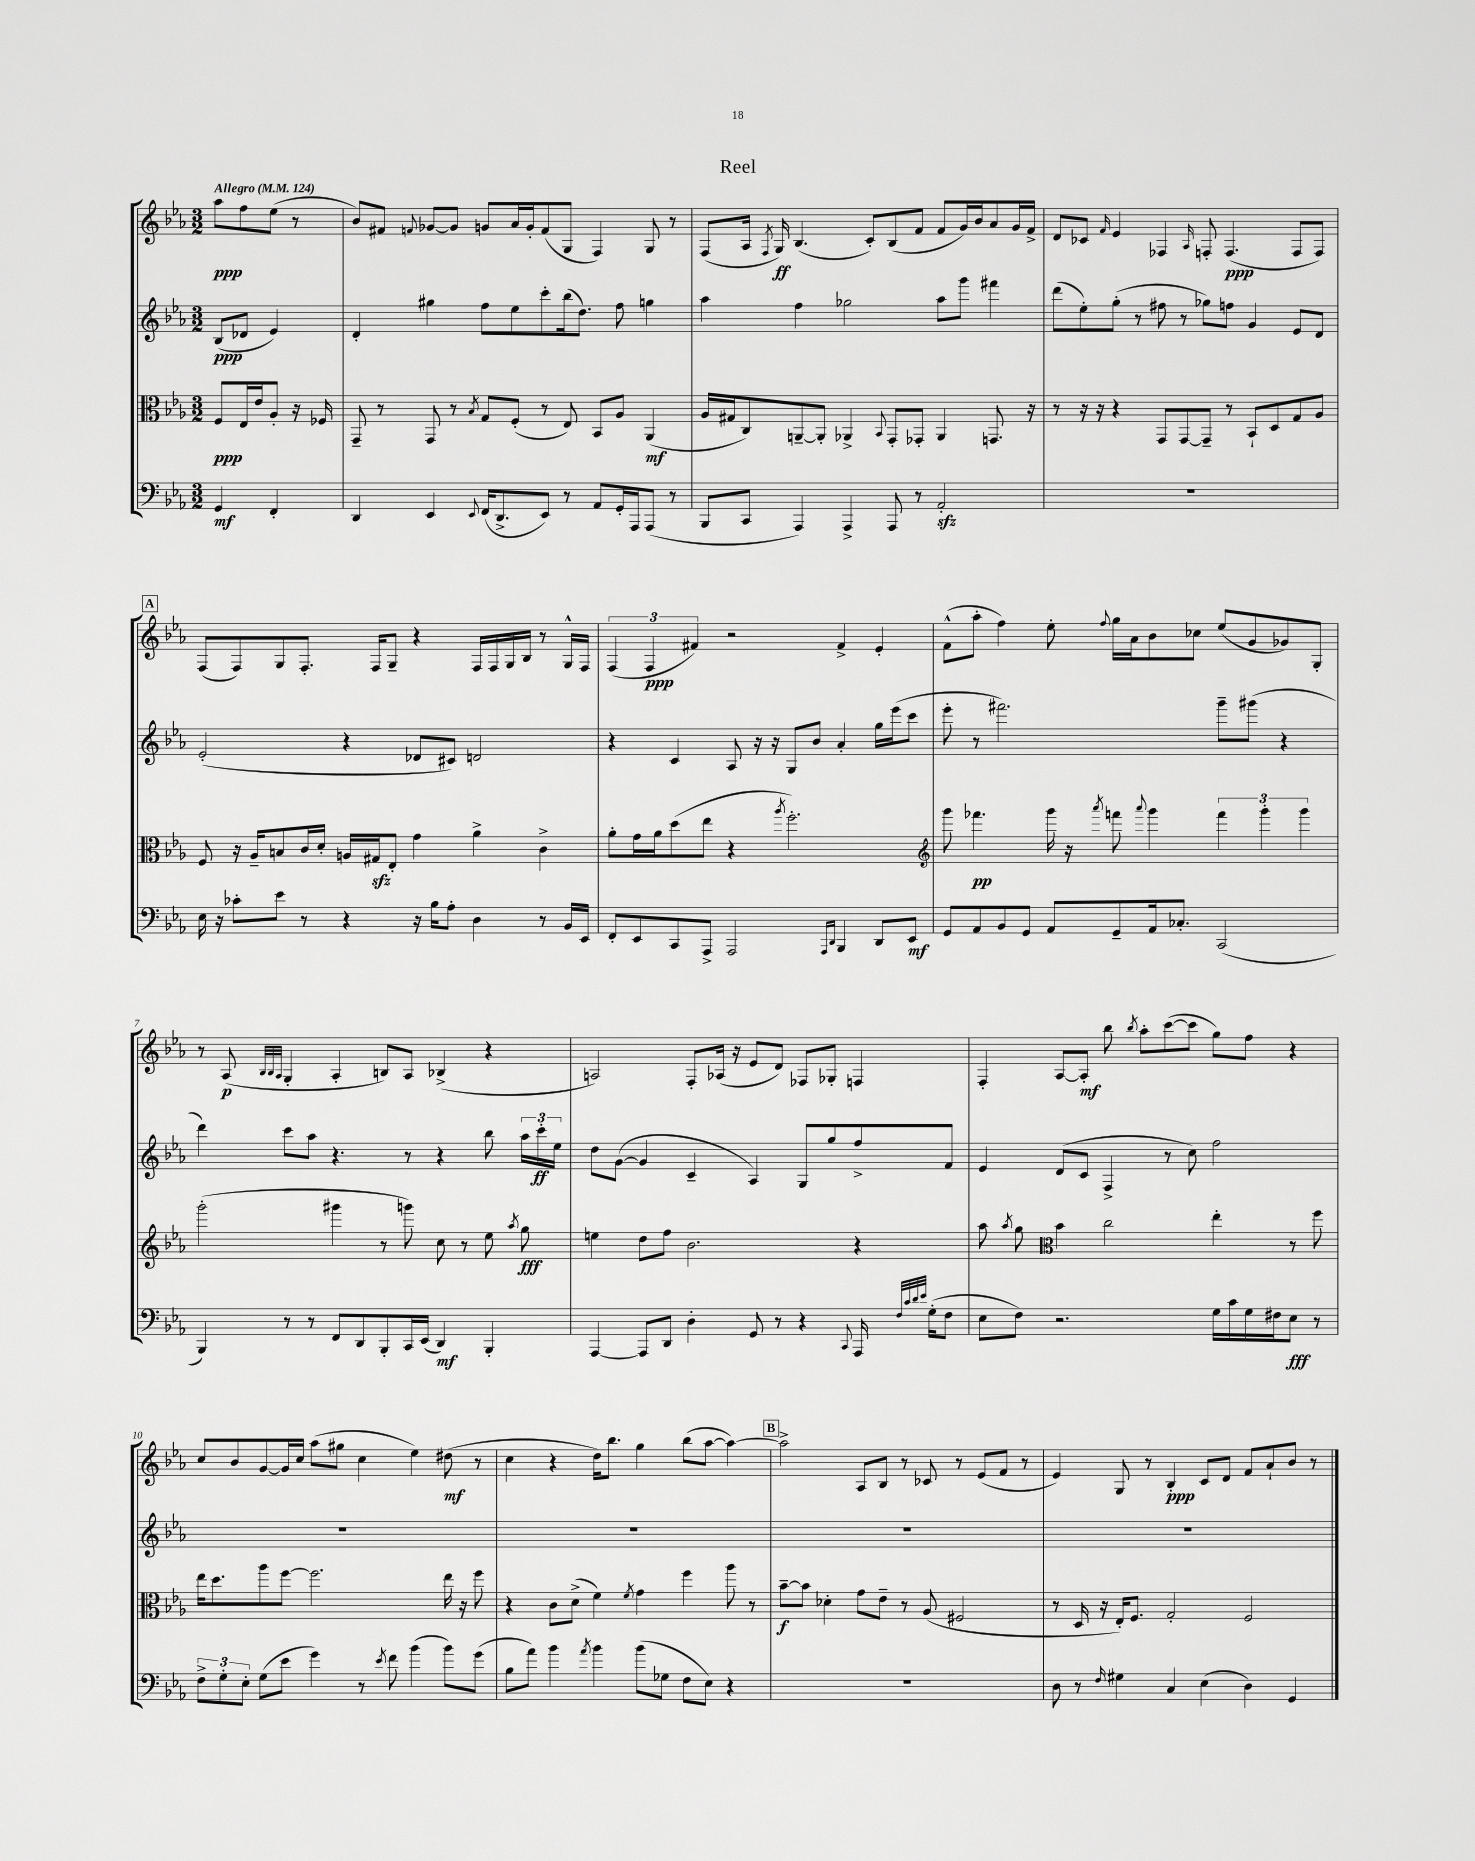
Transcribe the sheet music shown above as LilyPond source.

\header { title = "Reel" }
<<
\new StaffGroup <<
\new Staff = "s0" {
    \clef treble \key ees \major \numericTimeSignature \time 3/2 \partial 2 \tempo "Allegro" 4 = 124
    \autoBeamOff aes''8[\ppp f''8 ees''8]( r8 |
    bes'8[) fis'8] \appoggiatura { f'8 } ges'8[~ ges'8] g'8[ aes'16 g'16-. f'8( g8] f4) g8 r8 |
    f8[( aes16] \acciaccatura { f8 } g16\ff) bes4.( c'8[-.) bes8( f'8] f'8[ g'16) bes'16 aes'8 g'16 f'16]-> |
    d'8[ ces'8] \grace { f'16 } ees'4 fes4 \grace { aes16 } f8-. f4.\ppp( f8[ f8]) |
    \mark \markup { \box "A" } f8[( f8) g8 f8.]-. f16[ g8]-- r4 f16[ f16 g16 bes16] r8 g16[-^ f16] |
    \tuplet 3/2 { f4( f4\ppp fis'4) } r2 fis'4-> ees'4-. |
    f'8[-^( aes''8]-. f''4) ees''8-. \appoggiatura { f''8 } g''16[ aes'16 bes'8 ces''8] ees''8[( g'8 ges'8) g8]-. |
    r8 aes8\p( \grace { bes32[ bes32 aes32] } g4-. aes4-. b8[) aes8] bes4->( r4 |
    a2) f8[-. aes16]( r16 ees'8[ d'8]) fes8[ ges8]-. f4 |
    f4-. aes8[~ aes8]-.\mf bes''8 \acciaccatura { bes''8 } aes''8[-. c'''8~( c'''8] g''8[) f''8] r4 |
    c''8[ bes'8 g'8~ g'16 c''16] aes''8[( gis''8] c''4 ees''4) dis''8\mf( r8 |
    c''4 r4 d''16[) bes''8.] g''4 bes''8[( aes''8]~ aes''4~) |
    \mark \markup { \box "B" } aes''2-> aes8[ bes8] r8 ces'8 r8 ees'8[( f'8] r8 |
    ees'4) g8 r8 bes4-.\ppp c'8[ d'8] f'8[ aes'8-! bes'8] r8 \bar "|." |
}
\new Staff = "s1" {
    \clef treble \key ees \major \numericTimeSignature \time 3/2 \partial 2
    \autoBeamOff bes8[\ppp( des'8] ees'4) |
    d'4-. gis''4 f''8[ ees''8 c'''8-. bes''16( d''8.]) f''8 g''4 |
    aes''4 f''4 ges''2 aes''8[ g'''8] fis'''4 |
    d'''8[( ees''8-.) g''8]-.( r8 fis''8 r8 ges''8[) f''8] g'4 ees'8[ d'8] |
    \mark \markup { \box "A" } ees'2-.( r4 des'8[ cis'8]) d'2 |
    r4 c'4 aes8 r16 r16 g8[ bes'8] aes'4-. g''16[ ees'''16( c'''8] |
    ees'''8-. r8 fis'''2.) g'''8[-- gis'''8]( r4 |
    d'''4) c'''8[ aes''8] r4. r8 r4 bes''8 \tuplet 3/2 { aes''16[ c'''16-.\ff ees''16] } |
    d''8[ g'8]~( g'4 c'4-- aes4) g8[ g''8 f''8-> f'8] |
    ees'4 d'8[( c'8] f4-> r8 c''8) f''2 |
    R1. |
    R1. |
    \mark \markup { \box "B" } R1. |
    R1. \bar "|." |
}
\new Staff = "s2" {
    \clef alto \key ees \major \numericTimeSignature \time 3/2 \partial 2
    \autoBeamOff f8[\ppp ees16 ees'16 aes8]-. r16 fes16 |
    g,8-- r8 g,8 r8 \acciaccatura { bes8 } g8[ f8]-.( r8 ees8) bes,8[ aes8] aes,4\mf( |
    aes16[ gis16 c8) a,8~-- a,8]-. aes,4-> \appoggiatura { bes,8 } g,8[-. ges,8]-. aes,4 g,8. r16 |
    r8 r16 r16 r4 g,8[ g,8~ g,8]-- r8 bes,8[-! d8 g8 aes8] |
    \mark \markup { \box "A" } f8 r16 aes16[-- b8 c'16 d'16]-. a16[ gis16\sfz ees8]-. g'4 aes'4-> c'4-> |
    aes'8[-. g'16 aes'16 d''8( ees''8] r4 \acciaccatura { aes''8 } f''2.-.) |
    \clef treble g'''8 fes'''4.\pp g'''16 r16 \acciaccatura { aes'''8 } f'''8 \appoggiatura { aes'''8 } g'''4 \tuplet 3/2 { f'''4 g'''4-. g'''4 } |
    g'''2-.( gis'''4 r8 g'''8) c''8 r8 ees''8 \acciaccatura { aes''8 } g''8\fff |
    e''4 d''8[ f''8] bes'2. r4 |
    aes''8 \acciaccatura { aes''8 } g''8 \clef alto bes'4 c''2 ees''4-. r8 f''8 |
    ees''16[ d''8. aes''8 f''8]~ f''2. ees''16 r16 f''8 |
    r4 c'8[ d'8]->( f'4) \acciaccatura { f'8 } g'4 f''4 aes''8 r8 |
    \mark \markup { \box "B" } bes'8[~--\f bes'8] des'4-. g'8[ ees'8]-- r8 aes8( fis2 |
    r8 d16 r16 ees16[-.) f8.] g2-. f2 \bar "|." |
}
\new Staff = "s3" {
    \clef bass \key ees \major \numericTimeSignature \time 3/2 \partial 2
    \autoBeamOff g,4\mf f,4-. |
    d,4 ees,4 \appoggiatura { ees,8 } f,16[( d,8.-> ees,8]) r8 aes,8[ g,16-. aes,,16 aes,,8]( r8 |
    bes,,8[ c,8] aes,,4) aes,,4-> aes,,8 r8 aes,2-.\sfz |
    R1. |
    \mark \markup { \box "A" } ees16 r16 ces'8[-. ees'8] r8 r4 r16 bes16[ aes8]-. d4 r8 bes,16[ ees,16] |
    f,8[-. ees,8 c,8 aes,,8]-> aes,,2 \grace { aes,,16[ d,16] } bes,,4 d,8[ ees,8]\mf |
    g,8[ aes,8 bes,8 g,8] aes,8[ g,8-- aes,16 ces8.]-. c,2( |
    bes,,4) r8 r8 f,8[ d,8 bes,,8-. c,16 ees,16]( d,4\mf) bes,,4-. |
    aes,,4~ aes,,8[ d,8] d4-. g,8 r8 r4 \appoggiatura { c,8 } aes,,16 \grace { f32[ c'32 d'32 ees'32] } g16[-.( f8] |
    ees8[ f8]) r2. g16[ c'16 g16 fis16 ees8]\fff r8 |
    \tuplet 3/2 { f8[-> g8-. ees8]-. } g8[( ees'8] g'4) r8 \acciaccatura { ees'8 } f'8 bes'4( bes'8[) g'8]( |
    bes8[ aes'8]) bes'4 \acciaccatura { aes'8 } bes'4 bes'8[( ges8] f8[ ees8]) r4 |
    \mark \markup { \box "B" } R1. |
    d8 r8 \grace { f16 } gis4 c4 ees4( d4) g,4 \bar "|." |
}
>>
>>
